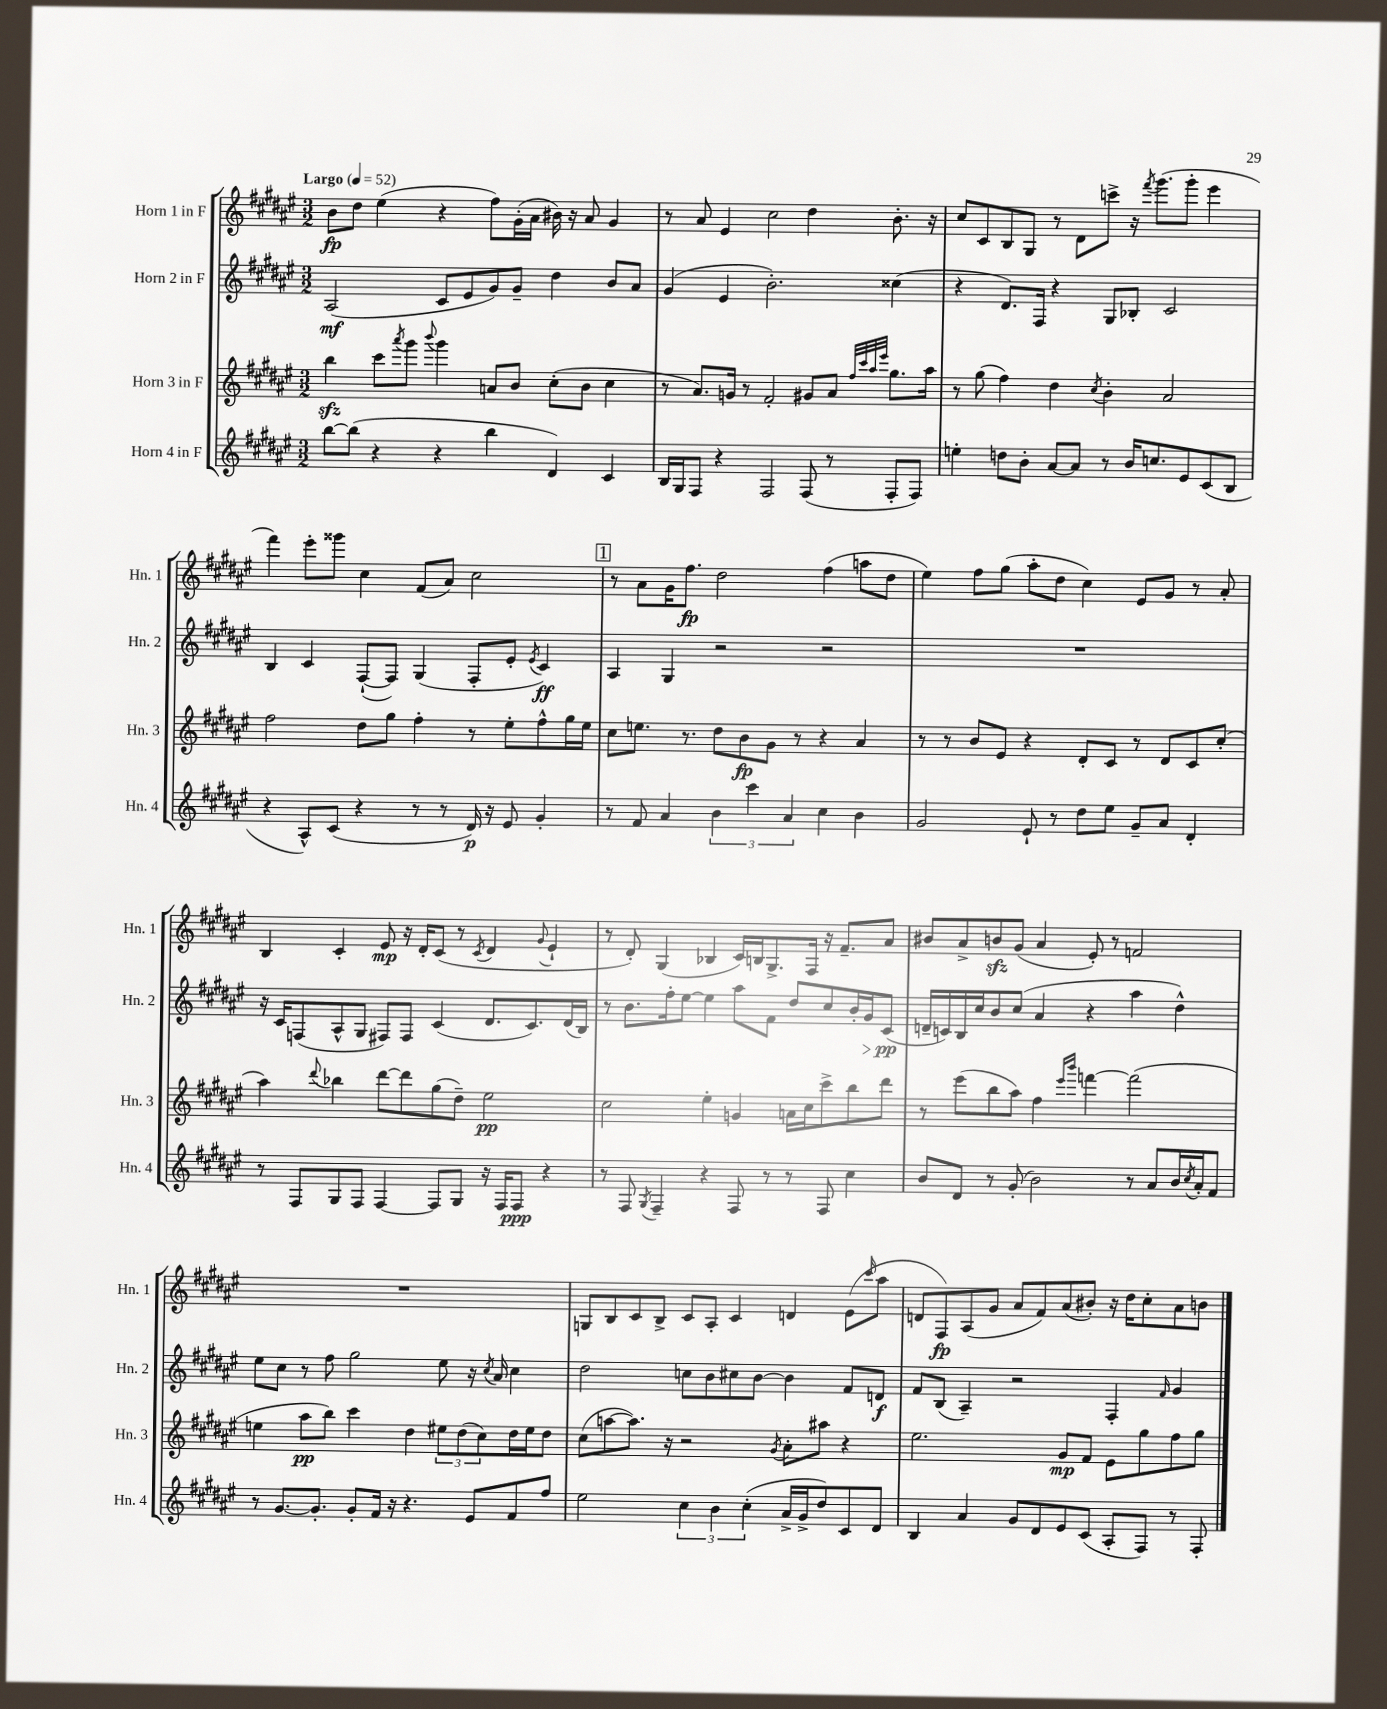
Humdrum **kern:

**kern	**dynam	**kern	**dynam	**kern	**dynam	**kern	**dynam
*part4	*part4	*part3	*part3	*part2	*part2	*part1	*part1
*staff4	*staff4	*staff3	*staff3	*staff2	*staff2	*staff1	*staff1
*I"Horn 4 in F	*	*I"Horn 3 in F	*	*I"Horn 2 in F	*	*I"Horn 1 in F	*
*I'Hn. 4	*	*I'Hn. 3	*	*I'Hn. 2	*	*I'Hn. 1	*
*clefG2	*	*clefG2	*	*clefG2	*	*clefG2	*
*k[f#c#g#d#a#e#]	*	*k[f#c#g#d#a#e#]	*	*k[f#c#g#d#a#e#]	*	*k[f#c#g#d#a#e#]	*
*M3/2	*	*M3/2	*	*M3/2	*	*M3/2	*
*MM52	*	*MM52	*	*MM52	*	*MM52	*
=1	=1	=1	=1	=1	=1	=1	=1
!	!	!	!	!	!	!LO:TX:a:B:t=Largo	!
[8bb\L	.	4bbzz\	.	(2A#/	mf	8b\L	fp
(8bb\J]	.	.	.	.	.	8dd#\J	.
4r	.	8ccc#\L	.	.	.	(4ee#\	.
.	.	8qaaa#/	.	.	.	.	.
.	.	8ggg#\J	.	.	.	.	.
.	.	8qqbbb/	.	.	.	.	.
4r	.	4ggg#\	.	8c#/L	.	4r	.
.	.	.	.	8e#/	.	.	.
4bb\	.	8an/L	.	8g#/)	.	8ff#\L)	.
.	.	8b/J	.	8g#~/J	.	(16g#'\L	.
.	.	.	.	.	.	16a#\JJ	.
4d#/)	.	(8cc#'\L	.	4dd#\	.	16b#X\)	.
.	.	.	.	.	.	16r	.
.	.	8b\J	.	.	.	8a#/	.
4c#/	.	4cc#\	.	8b/L	.	4g#/	.
.	.	.	.	8a#/J	.	.	.
=2	=2	=2	=2	=2	=2	=2	=2
16B/LL	.	8r	.	(4g#/	.	8r	.
16G#/J	.	.	.	.	.	.	.
8F#/J	.	8.a#/L)	.	.	.	8a#/	.
4r	.	.	.	4e#/	.	4e#/	.
.	.	16gn/Jk	.	.	.	.	.
.	.	8r	.	.	.	.	.
2F#/	.	2f#'/	.	2.b'\)	.	2cc#\	.
(8F#/	.	8g#X/L	.	.	.	4dd#\	.
8r	.	8a#/J	.	.	.	.	.
.	.	32qqff#/LLL	.	.	.	.	.
.	.	32qqccc#/	.	.	.	.	.
.	.	32qqaa#/	.	.	.	.	.
.	.	32qqeee#/JJJ	.	.	.	.	.
8F#'/L	.	8.gg#\L	.	(4cc##X\	.	8.b'\	.
8F#/J)	.	.	.	.	.	.	.
.	.	16aa#\Jk	.	.	.	16r	.
=3	=3	=3	=3	=3	=3	=3	=3
4een'\	.	8r	.	4r	.	8cc#/L	.
.	.	(8gg#\	.	.	.	8c#/	.
8ddn\L	.	4ff#\)	.	8.d#/L)	.	8B/	.
8b'\J	.	.	.	.	.	8G#/J	.
.	.	.	.	16F#/Jk	.	.	.
[8a#/L	.	4dd#\	.	4r	.	8r	.
8a#/J]	.	.	.	.	.	8d#\L	.
.	.	8qcc#/	.	.	.	.	.
8r	.	4b'\	.	8G#/L	.	8cccn^\J	.
16b/KL	.	.	.	8B-X'/J	.	16r	.
.	.	.	.	.	.	8qfff#/	.
8.ccn/	.	.	.	.	.	(8.ggg#\L	.
.	.	2a#/	.	2c#/	.	.	.
8e#/	.	.	.	.	.	8ggg#'\J	.
(8c#/	.	.	.	.	.	4eee#\	.
8B/J	.	.	.	.	.	.	.
!!LO:LB:g=z
=4	=4	=4	=4	=4	=4	=4	=4
4r	.	2ff#\	.	4B/	.	4fff#\)	.
8A#^^/L)	.	.	.	4c#/	.	8eee#'\L	.
(8c#/J	.	.	.	.	.	8ggg##X\J	.
4r	.	8dd#\L	.	([8F#`/L	.	4cc#\	.
.	.	8gg#\J	.	8F#/J])	.	.	.
8r	.	4ff#'\	.	(4G#/	.	(8f#/L	.
8r	.	.	.	.	.	8a#/J)	.
16d#/)	p	8r	.	8F#'/L	.	2cc#\	.
16r	.	.	.	.	.	.	.
8e#/	.	8ee#'\L	.	8e#'/J	.	.	.
.	.	.	.	8qe#/	.	.	.
4g#'/	.	8ff#^^\	.	4c#/)	ff	.	.
.	.	16gg#\L	.	.	.	.	.
.	.	16ee#\JJ	.	.	.	.	.
!!LO:REH:place=s1:t=1
=5	=5	=5	=5	=5	=5	=5	=5
8r	.	8cc#\L	.	4A#/	.	8r	.
8f#/	.	8.een\J	.	.	.	8a#\L	.
4a#/	.	.	.	4G#/	.	16g#\K	.
.	.	8.r	.	.	.	8.ff#\J	fp
6b\	.	8dd#\L	.	2r	.	2dd#\	.
.	.	8b\	fp	.	.	.	.
6ccc#\	.	.	.	.	.	.	.
.	.	8g#\J	.	.	.	.	.
6a#/	.	.	.	.	.	.	.
.	.	8r	.	.	.	.	.
4cc#\	.	4r	.	2r	.	(4ff#\	.
4b\	.	4a#/	.	.	.	8aan\L	.
.	.	.	.	.	.	8dd#\J	.
=6	=6	=6	=6	=6	=6	=6	=6
2g#/	.	8r	.	1.r	.	4ee#\)	.
.	.	8r	.	.	.	.	.
.	.	8b/L	.	.	.	8ff#\L	.
.	.	8e#/J	.	.	.	(8gg#\J	.
8e#`/	.	4r	.	.	.	8aa#'\L	.
8r	.	.	.	.	.	8dd#\J	.
8dd#\L	.	8d#'/L	.	.	.	4cc#\)	.
8ee#\J	.	8c#/J	.	.	.	.	.
8g#~/L	.	8r	.	.	.	8e#/L	.
8a#/J	.	8d#/L	.	.	.	8g#/J	.
4d#'/	.	8c#/	.	.	.	8r	.
.	.	(8cc#'/J	.	.	.	8a#'/	.
!!LO:LB:g=z
=7	=7	=7	=7	=7	=7	=7	=7
8r	.	4aa#\)	.	16r	.	4B/	.
.	.	.	.	16c#/KL	.	.	.
8F#/L	.	.	.	(8Fn/	.	.	.
.	.	8qqddd#/	.	.	.	.	.
8G#/	.	4bb-X\	.	8A#^^/	.	4c#'/	.
8F#/J	.	.	.	8G#/J	.	.	.
[4F#/	.	[8ddd#\L	.	8F#X/L)	.	8e#/	mp
.	.	8ddd#\]	.	8F#/J	.	16r	.
.	.	.	.	.	.	16d#'/KL	.
8F#/L]	.	(8gg#\	.	(4c#/	.	(8c#/J	.
8G#/J	.	8dd#~\J)	.	.	.	8r	.
.	.	.	.	.	.	8qc#/	.
16r	.	2ee#\	pp	8.d#/L	.	4d#/	.
16F#/KL	.	.	.	.	.	.	.
8F#/J	ppp	.	.	.	.	.	.
.	.	.	.	8.c#/)	.	.	.
.	.	.	.	.	.	8qqg#/	.
4r	.	.	.	.	.	4e#`/	.
.	.	.	.	(16d#/L	.	.	.
.	.	.	.	16B/JJ)	.	.	.
=8	=8	=8	=8	=8	=8	=8	=8
8r	.	2cc#\	.	8r	.	8r	.
8F#/	.	.	.	8.b\L	.	8d#'/)	.
8qG#/	.	.	.	.	.	.	.
4F#~/	.	.	.	.	.	(4G#/	.
.	.	.	.	16ff#'\k	.	.	.
.	.	.	.	[8ee#\J	.	.	.
4r	.	4ee#'\	.	4ee#\]	.	4B-X/	.
8F#/	.	4gn/	.	8aa#\L	.	16c#/LL)	.
.	.	.	.	.	.	16Bn/J	.
8r	.	.	.	8f#\J	.	8.G#^/	.
8r	.	16an\LL	.	8dd#/L	.	.	.
.	.	16cc#\J	.	.	.	16F#/Jk	.
8F#/	.	8ccc#^\	.	8cc#/	.	16r	.
.	.	.	.	.	.	8.f#~/L	.
4cc#\	.	8bb\	.	16b'/L	.	.	.
!	!	!	!	!	!LO:HP:b	!	!
.	.	.	.	16g#/J	>	.	.
.	.	8ddd#\J	.	(8c#/J	pp	8a#/J	.
.	.	.	.	.	]	.	.
=9	=9	=9	=9	=9	=9	=9	=9
8b/L	.	8r	.	16dn~/LL	.	8b#X/L	.
.	.	.	.	16cn/)	.	.	.
8d#/J	.	(8eee#\L	.	16B/	.	8a#^/	.
.	.	.	.	16cc#/J	.	.	.
8r	.	8bb\	.	8b/	.	8bnzz/	.
(8g#'/	.	8aa#\J)	.	(8cc#/J	.	(8g#/J	.
2b\)	.	4ff#\	.	4a#/	.	4a#/	.
.	.	16qqeee#/LL	.	.	.	.	.
.	.	16qqbbb/JJ	.	.	.	.	.
.	.	[4fffn\	.	4r	.	8e#'/)	.
.	.	.	.	.	.	8r	.
8r	.	(2fff\]	.	4aa#\	.	2fn/	.
8a#/L	.	.	.	.	.	.	.
16b/L	.	.	.	4dd#^^\)	.	.	.
8qcc#/	.	.	.	.	.	.	.
16a#'/J	.	.	.	.	.	.	.
8f#/J	.	.	.	.	.	.	.
!!LO:LB:g=z
=10	=10	=10	=10	=10	=10	=10	=10
8r	.	4een\	.	8ee#\L	.	1.r	.
[8.g#/L	.	.	.	8cc#\J	.	.	.
.	.	8aa#\L	pp	8r	.	.	.
8.g#'/J]	.	.	.	.	.	.	.
.	.	8bb\J)	.	8ff#\	.	.	.
8g#'/L	.	4ccc#\	.	2gg#\	.	.	.
16f#/Jk	.	.	.	.	.	.	.
16r	.	.	.	.	.	.	.
4.r	.	4dd#\	.	.	.	.	.
.	.	12ee#X\L	.	8ee#\	.	.	.
.	.	(12dd#\	.	.	.	.	.
8e#/L	.	.	.	16r	.	.	.
.	.	12cc#\)	.	.	.	.	.
.	.	.	.	8qcc#/	.	.	.
.	.	.	.	16a#/	.	.	.
8f#/	.	16dd#\L	.	4cc#\	.	.	.
.	.	16ee#\J	.	.	.	.	.
8ff#/J	.	8dd#\J	.	.	.	.	.
=11	=11	=11	=11	=11	=11	=11	=11
2ee#\	.	(8cc#\L	.	2dd#\	.	8Gn/L	.
.	.	[8aan\	.	.	.	8B/	.
.	.	8.aa\J])	.	.	.	8c#/	.
.	.	.	.	.	.	8B^/J	.
.	.	16r	.	.	.	.	.
6cc#\	.	2r	.	8ccn\L	.	8c#/L	.
.	.	.	.	8b\	.	8A#'/J	.
6b\	.	.	.	.	.	.	.
.	.	.	.	8cc#X\	.	4c#/	.
(6cc#'\	.	.	.	.	.	.	.
.	.	.	.	[8b\J	.	.	.
.	.	8qg#/	.	.	.	.	.
16a#^/LL	.	8a#'\L	.	4b\]	.	4dn/	.
16g#^/J	.	.	.	.	.	.	.
8dd#/)	.	8aa#X\J	.	.	.	.	.
8c#/	.	4r	.	8f#/L	.	(8e#\L	.
.	.	.	.	.	.	16qqccc#/	.
8d#/J	.	.	.	8dn/J	f	8aa#\J	.
=12	=12	=12	=12	=12	=12	=12	=12
4B/	.	2.ee#\	.	8f#/L	.	8dn/L	.
.	.	.	.	(8B/J	.	8F#/)	fp
4a#/	.	.	.	4A#~/)	.	(8A#/	.
.	.	.	.	.	.	8g#/J	.
8g#/L	.	.	.	2r	.	8a#/L	.
8d#/	.	.	.	.	.	8f#/)	.
8e#/	.	8g#/L	mp	.	.	(8a#/	.
(8c#/J	.	8f#/J	.	.	.	8b#X'/J)	.
8A#'/L	.	8e#\L	.	4F#'/	.	16r	.
.	.	.	.	.	.	16dd#\KL	.
8F#/J)	.	8gg#\	.	.	.	8cc#'\	.
.	.	.	.	16qqf#/	.	.	.
8r	.	8ff#\	.	4g#/	.	8a#\	.
8F#'/	.	8gg#\J	.	.	.	8bn\J	.
==	==	==	==	==	==	==	==
*-	*-	*-	*-	*-	*-	*-	*-
